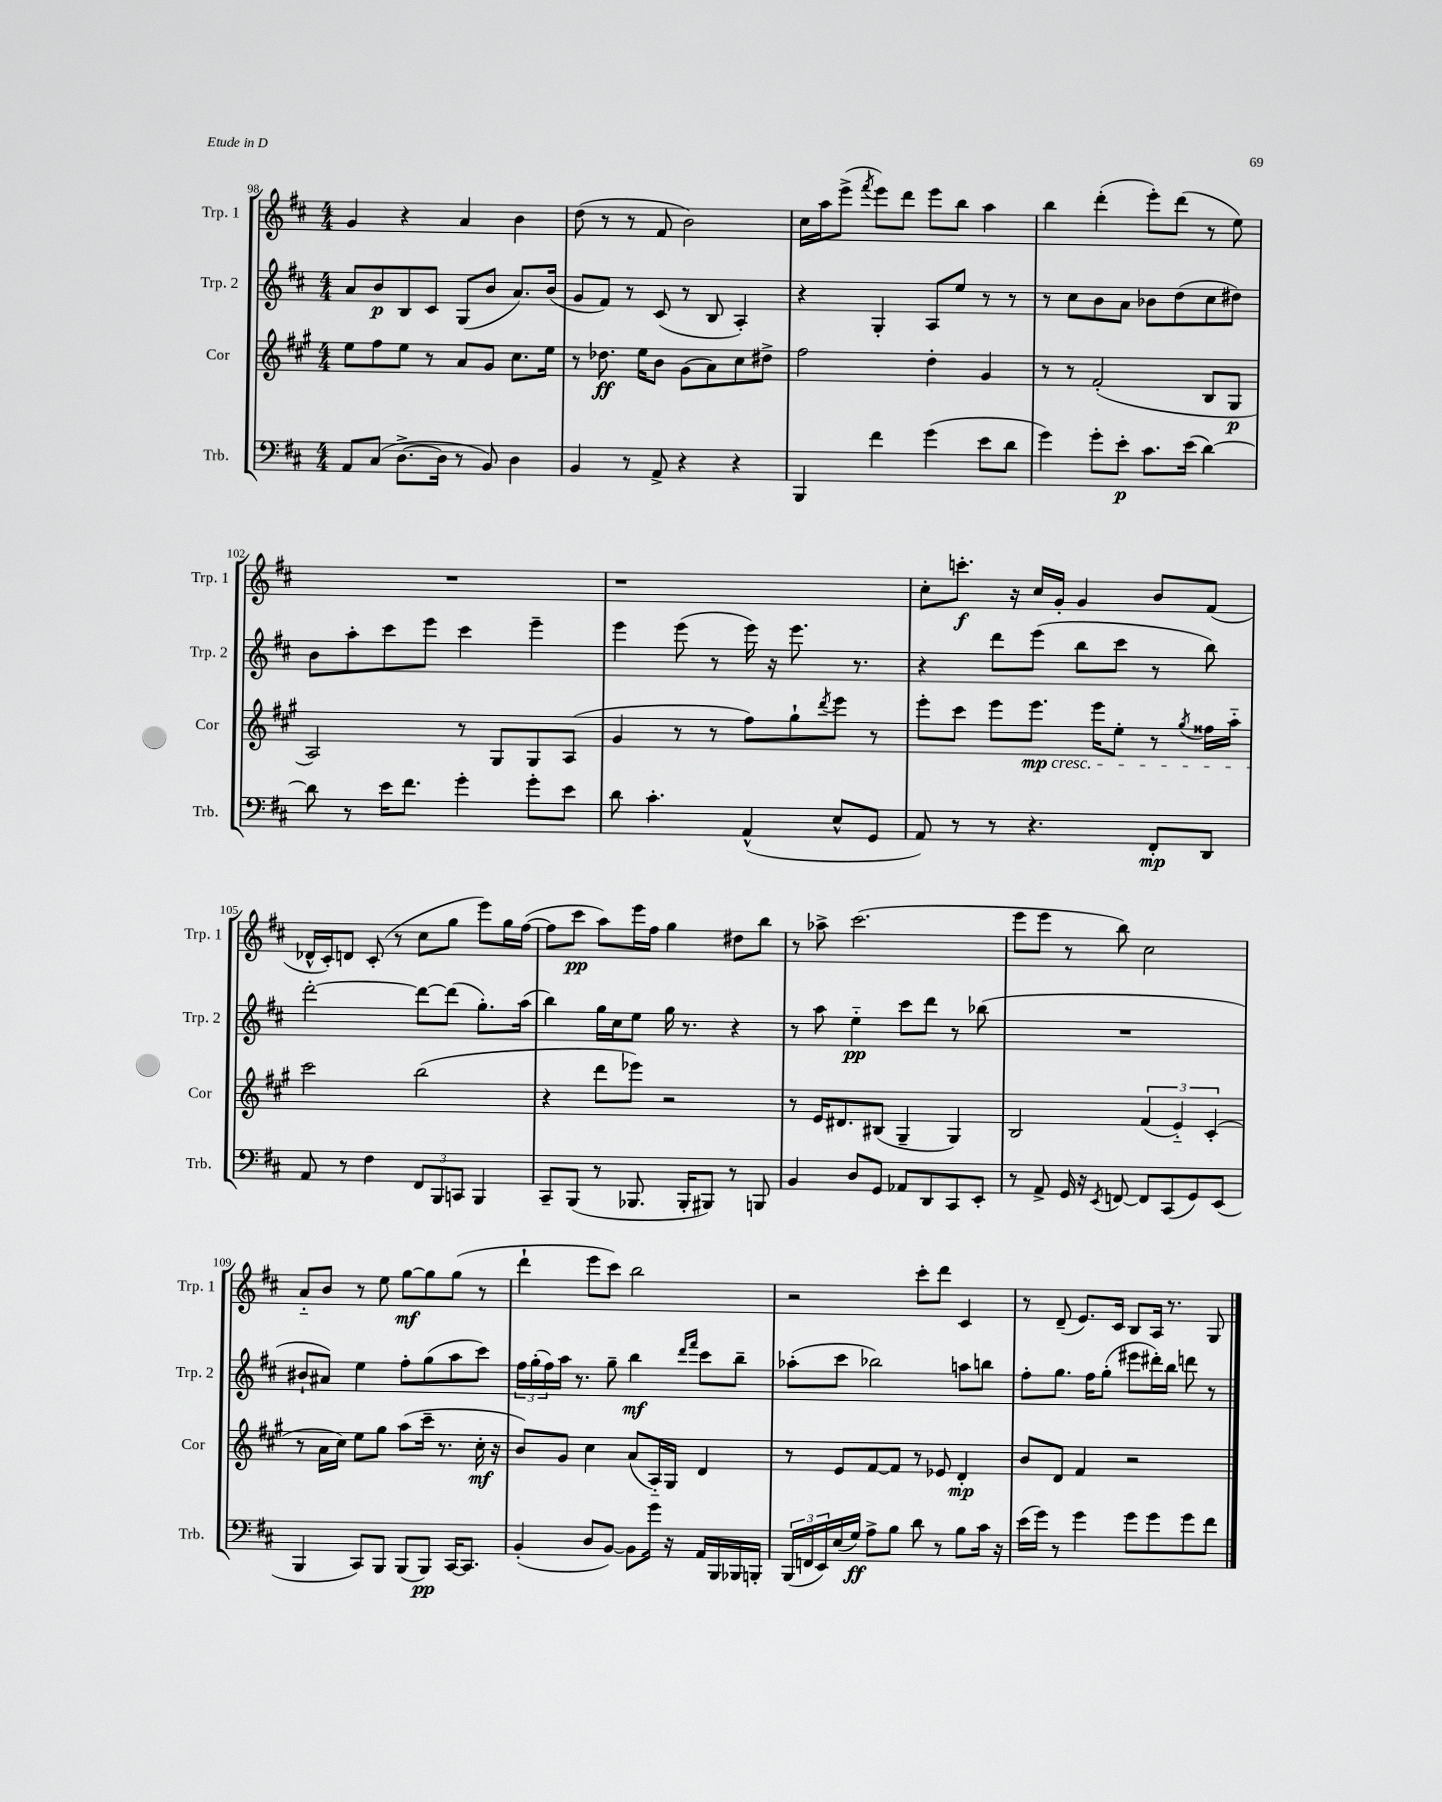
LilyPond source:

<<
\new StaffGroup <<
\new Staff = "s0" \with { instrumentName = "Trp. 1" shortInstrumentName = "Trp. 1" } {
    \clef treble \key d \major \numericTimeSignature \time 4/4
    g'4 r4 a'4 b'4 |
    d''8( r8 r8 fis'8 b'2) |
    cis''16 a''16 e'''8->( \acciaccatura { fis'''8 } e'''8) d'''8 e'''8 b''8 a''4 |
    b''4 d'''4-.( e'''8-.) d'''8( r8 e''8) |
    R1 |
    r1 |
    cis''8-. c'''8.-.\f r16 cis''16 g'16-. g'4 b'8 fis'8( |
    des'16-^ cis'16-.) d'8 cis'8-.( r8 cis''8 g''8 e'''8) g''16 fis''16~( |
    fis''8 cis'''8\pp a''8) e'''16 fis''16 g''4 dis''8 b''8 |
    r8 aes''8-> cis'''2.( |
    e'''8 e'''8 r8 b''8) cis''2 |
    a'8-_ b'8 r8 e''8 g''8~\mf g''8 g''8( r8 |
    d'''4-! e'''8 cis'''8) b''2 |
    r2 cis'''8-. d'''8 cis'4 |
    r8 d'8--( e'8.) cis'16 b8 a16 r8. g8 \bar "|." |
}
\new Staff = "s1" \with { instrumentName = "Trp. 2" shortInstrumentName = "Trp. 2" } {
    \clef treble \key d \major \numericTimeSignature \time 4/4
    a'8 b'8\p b8 cis'8 g8( b'8 a'8.) b'16( |
    g'8 fis'8) r8 cis'8( r8 b8 a4-.) |
    r4 g4-. a8 e''8 r8 r8 |
    r8 cis''8 b'8 a'8 bes'8 d''8( cis''8 dis''8) |
    b'8 a''8-. cis'''8 e'''8 cis'''4 e'''4-- |
    e'''4 e'''8( r8 e'''16) r16 e'''8. r8. |
    r4 d'''8 e'''8( b''8 cis'''8 r8 b''8) |
    d'''2~-. d'''8~ d'''8( g''8.-.) a''16( |
    b''4) g''16 cis''16 e''8 g''16 r8. r4 |
    r8 a''8 e''4-_\pp cis'''8 d'''8 r8 bes''8( |
    R1 |
    bis'8-! ais'8) e''4 fis''8-. g''8( a''8 cis'''8) |
    \tuplet 3/2 { fis''16 g''16-.( fis''16) } a''16 r8. g''8-- b''4\mf \grace { d'''16 fis'''16 } cis'''8 b''8-- |
    aes''8-.( cis'''8 bes''2) a''8 b''8 |
    fis''8-. g''8. fis''16 g''8-.( eis'''8 dis'''16-.) b''16 d'''8 r8 \bar "|." |
}
\new Staff = "s2" \with { instrumentName = "Cor" shortInstrumentName = "Cor" } {
    \clef treble \key a \major \numericTimeSignature \time 4/4
    e''8 fis''8 e''8 r8 a'8 gis'8 cis''8. e''16 |
    r8 des''8.\ff e''16 b'8 gis'8( a'8) cis''8 dis''8-> |
    fis''2 d''4-. gis'4 |
    r8 r8 fis'2-.( b8 gis8\p |
    a2) r8 gis8 gis8 a8( |
    gis'4 r8 r8 fis''8) gis''8-! \acciaccatura { d'''8 } e'''8 r8 |
    e'''8-. cis'''8 e'''8 e'''8.\mp\cresc e'''16 e''8-. r8 \acciaccatura { gis''8 } fisis''16 a''16-_ |
    cis'''2\! b''2( |
    r4 d'''8 ees'''8) r2 |
    r8 e'16 dis'8. bis8( gis4-- gis4) |
    b2 \tuplet 3/2 { fis'4( e'4-_) cis'4-.( } |
    r8 a'16 cis''16) e''8 gis''8 a''8( cis'''16-- r8. cis''16-.\mf r16 |
    b'8) gis'8 cis''4 a'8( a16-_) gis16 d'4 |
    r8 e'8 fis'8~ fis'8 r8 ees'8 d'4-.\mp |
    b'8 d'8 fis'4 r2 \bar "|." |
}
\new Staff = "s3" \with { instrumentName = "Trb." shortInstrumentName = "Trb." } {
    \clef bass \key d \major \numericTimeSignature \time 4/4
    a,8 cis8( d8.~-> d16 r8 b,8) d4 |
    b,4 r8 a,8-> r4 r4 |
    b,,4 fis'4 g'4( e'8 d'8 |
    g'4) g'8-. e'8-.\p cis'8. e'16( d'4~) |
    d'8 r8 e'16 fis'8. g'4-. g'8-. e'8 |
    d'8 cis'4.-. a,4-^( e8-^ g,8 |
    a,8) r8 r8 r4. fis,8-.\mp d,8 |
    a,8 r8 fis4 \tuplet 3/2 { fis,8 b,,8 c,8 } b,,4 |
    cis,8-- b,,8( r8 bes,,8. bes,,16-. bis,,8) r8 b,,8 |
    b,4 d8 g,8 aes,8 d,8 cis,8 e,8-. |
    r8 a,8-> g,16 r16 \acciaccatura { e,8 } f,8~ f,8 cis,8( g,8) e,8( |
    b,,4 cis,8) b,,8 b,,8( b,,8\pp) cis,16~ cis,8. |
    b,4-.( d8 b,8~) b,8 g'16 r16 a,16 b,,16 bes,,16 b,,16-. |
    \tuplet 3/2 { b,,16( f,16 e,16) } e16( g16\ff) a8-> b8 d'8 r8 b8 cis'16 r16 |
    e'16( g'16) r8 g'4 g'8 g'8 g'8 fis'8 \bar "|." |
}
>>
>>
\layout { \context { \Score currentBarNumber = #98 } }
